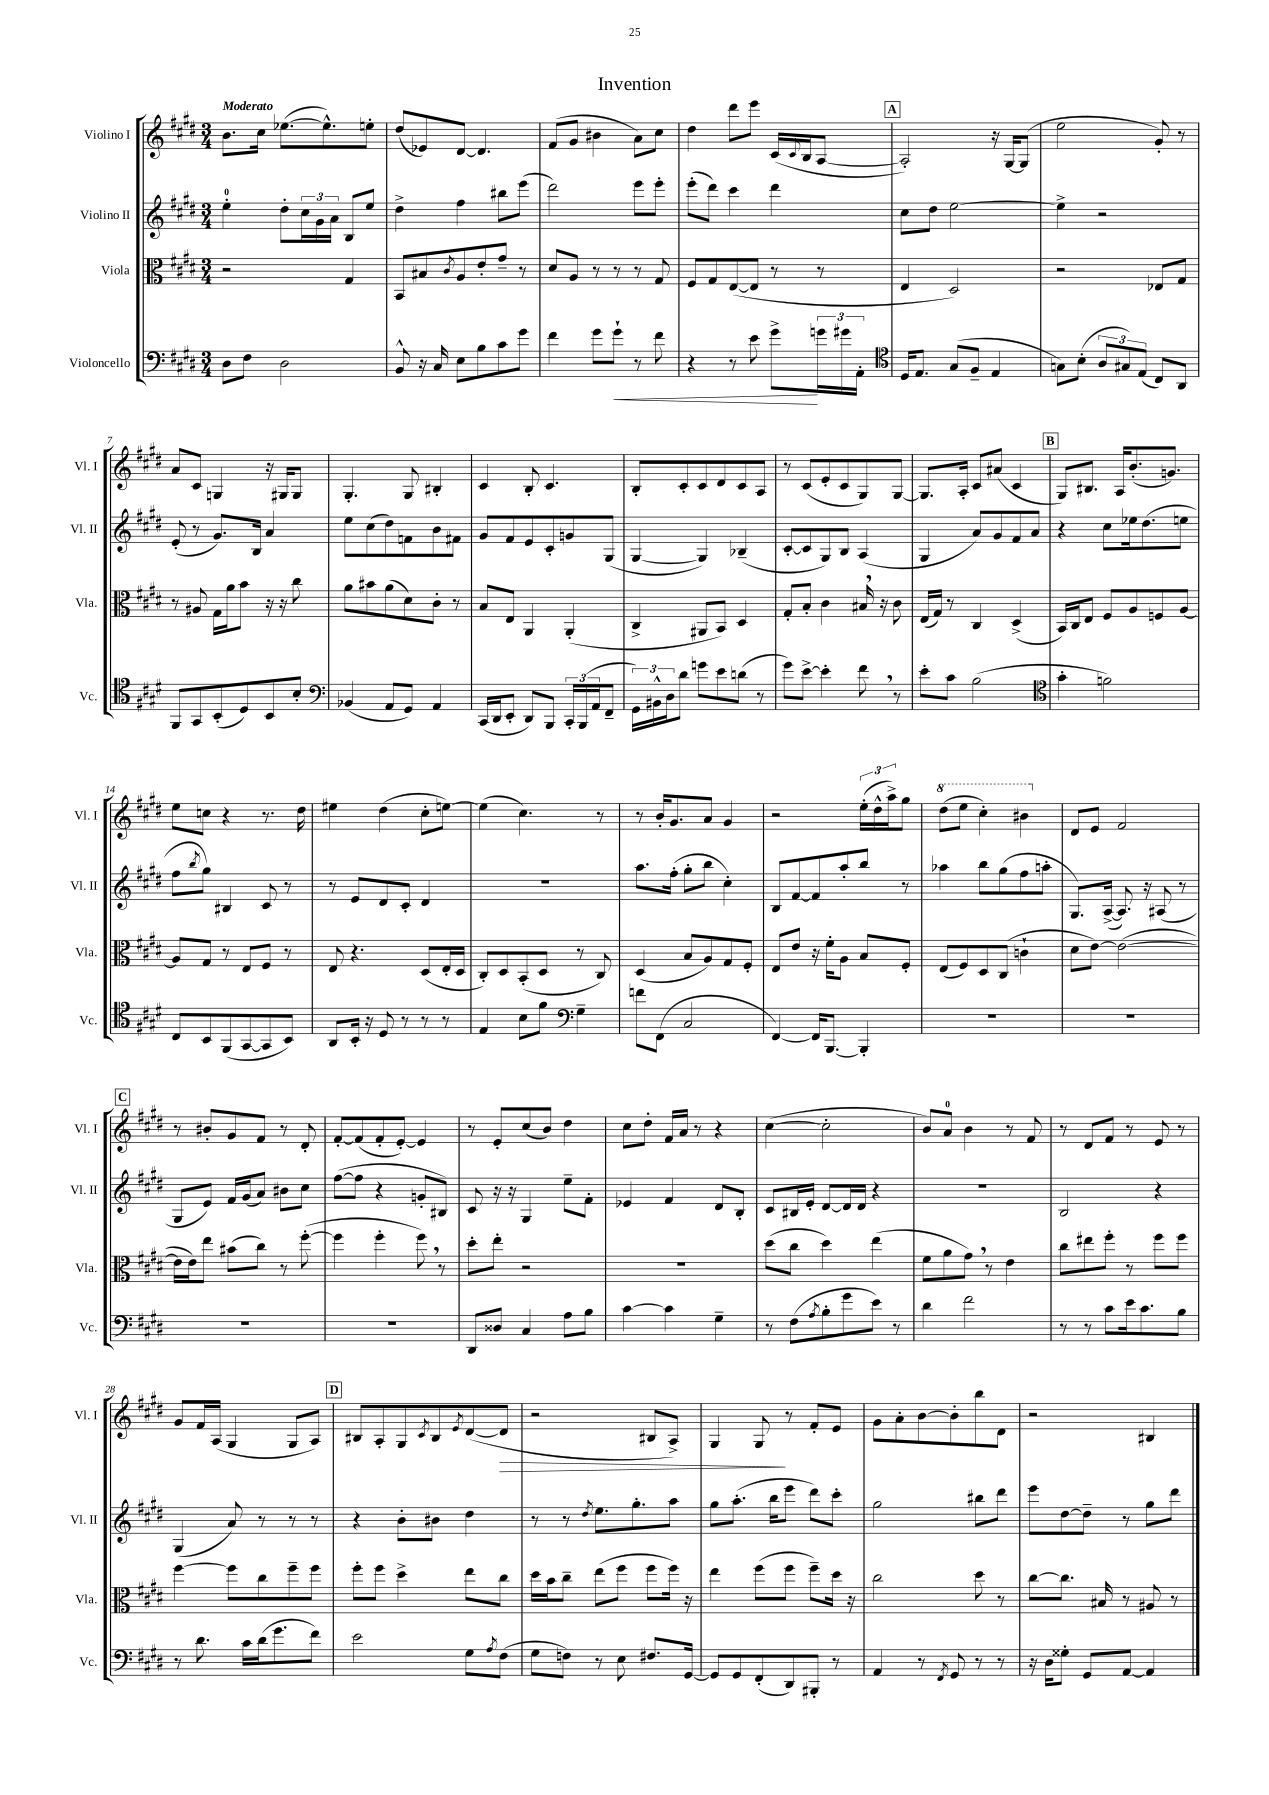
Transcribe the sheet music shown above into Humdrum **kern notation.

**kern	**dynam	**kern	**kern	**kern	**dynam
*part4	*part4	*part3	*part2	*part1	*part1
*staff4	*staff4	*staff3	*staff2	*staff1	*staff1
*I"Violoncello	*	*I"Viola	*I"Violino II	*I"Violino I	*
*I'Vc.	*	*I'Vla.	*I'Vl. II	*I'Vl. I	*
*clefF4	*	*clefC3	*clefG2	*clefG2	*
*k[f#c#g#d#]	*	*k[f#c#g#d#]	*k[f#c#g#d#]	*k[f#c#g#d#]	*
*M3/4	*	*M3/4	*M3/4	*M3/4	*
=1	=1	=1	=1	=1	=1
!	!	!	!	!LO:TX:a:B:t=Moderato	!
8D#\L	.	2r	4ee'\	8.b\L	.
8F#\J	.	.	.	.	.
.	.	.	.	16cc#\Jk	.
2D#\	.	.	8dd#'\L	([8.ee-X\L	.
.	.	.	24cc#\L	.	.
.	.	.	24g#\	.	.
.	.	.	.	8.ee-^^\])	.
.	.	.	24a\JJ	.	.
.	.	4G#/	8B/L	.	.
.	.	.	8ee/J	8een'\J	.
=2	=2	=2	=2	=2	=2
8BB^^/	.	8BB/L	4dd#^\	(8dd#/L	.
16r	.	8B#X/	.	8e-X/)	.
16C#/	.	.	.	.	.
.	.	8qc#/	.	.	.
8E\L	.	8A/	4ff#\	[8d#/J	.
8B\	.	8e'/	.	4.d#/]	.
8c#\	.	8g#~/J	8bb#X\L	.	.
8g#\J	.	8r	(8eee\J	.	.
=3	=3	=3	=3	=3	=3
4f#\	.	8d#/L	2ddd#\)	(8f#/L	.
.	.	8A/J	.	8g#/J	.
8g#\L	.	8r	.	4b#X\	.
!	!LO:HP:b	!	!	!	!
8g#`\J	<	8r	.	.	.
8r	.	8r	8eee\L	8a\L)	.
8f#\	.	8G#/	8eee'\J	8cc#\J	.
=4	=4	=4	=4	=4	=4
4r	.	8F#/L	(8eee'\L	4dd#\	.
.	.	8G#/	8ddd#\J)	.	.
8r	.	([8E/	4ccc#\	8ddd#\L	.
8e\	.	8E/J]	.	8eee\J	.
8g#^\L	.	8r	4ddd#\	(16c#/LL	.
.	.	.	.	8qqc#/	.
.	.	.	.	16B/J	.
24gn\L	[	8r	.	[8A/J	.
24g#X\	.	.	.	.	.
24AA'\JJ	.	.	.	.	.
!!LO:REH:place=s1:t=A
=5	=5	=5	=5	=5	=5
*clefC4	*	*	*	*	*
16D#/KL	.	4E/	8cc#\L	2A'/])	.
8.E/J	.	.	.	.	.
.	.	.	8dd#\J	.	.
(8G#/L	.	2D#/)	[2ee\	.	.
8F#~/J	.	.	.	.	.
4E/	.	.	.	16r	.
.	.	.	.	[16G#/KL	.
.	.	.	.	(8G#/J]	.
=6	=6	=6	=6	=6	=6
8Gn\L)	.	2r	4ee^\]	2ee\	.
(8B'\J	.	.	.	.	.
12A/L	.	.	2r	.	.
12G#X/)	.	.	.	.	.
(12E/J	.	.	.	.	.
8C#/L)	.	8E-X/L	.	8g#'/)	.
8AA/J	.	8G#/J	.	8r	.
!!LO:LB:g=z
=7	=7	=7	=7	=7	=7
8FF#/L	.	8r	(8e'/	8a/L	.
8GG#/	.	8A#X/	8r	8c#/J	.
(8BB'/	.	16G#\LL	8.g#/L)	4Gn/	.
.	.	16a\J	.	.	.
8D#/)	.	8b\J	.	.	.
.	.	.	16B/Jk	.	.
8BB/	.	16r	4a/	16r	.
.	.	16r	.	16G#X/KL	.
8B'/J	.	8cc#\	.	8G#/J	.
=8	=8	=8	=8	=8	=8
*clefF4	*	*	*	*	*
(4BB-X/	.	8a\L	8ee\L	4.G#'/	.
.	.	8b#X\	(8cc#\	.	.
8AA/L	.	(8a\	8dd#\)	.	.
8GG#/J)	.	8d#\)	8fn\	8G#/	.
4AA/	.	8c#'\J	8b\	4B#X'/	.
.	.	8r	8f#X\J	.	.
=9	=9	=9	=9	=9	=9
(16CC#/LL	.	8B/L	8g#/L	4c#/	.
16DD#/J	.	.	.	.	.
8EE'/J	.	8E/J	8f#/	.	.
8DD#/L)	.	4AA/	8e/	8B'/	.
8BBB/J	.	.	8c#'/	4.c#/	.
24CC#'/LL	.	(4AA'/	8gn/	.	.
(24BBB/	.	.	.	.	.
24AA/J	.	.	.	.	.
8FF#~/J	.	.	(8G#/J	.	.
=10	=10	=10	=10	=10	=10
24GG#\LL)	.	4C#^/	[4G#/	8B'/L	.
24BB#X^^\	.	.	.	.	.
24D#\J	.	.	.	.	.
8d#\J	.	.	.	8c#'/	.
8gn\L	.	8AA#X/L	4G#/])	8c#/	.
8e\	.	8BB/J)	.	8d#/	.
(8dn\J	.	4D#/	(4B-X~/	8c#/	.
8r	.	.	.	8A/J	.
=11	=11	=11	=11	=11	=11
8g#\L)	.	8G#'/L	[8c#'/L	8r	.
[8e^\J	.	8B'/J	8c#/]	(8c#/L	.
4e'\]	.	4c#\	8G#/)	8e'/	.
.	.	.	8B/J	8c#/	.
8f#,\	.	16B#X,/	(4A/	8G#/)	.
.	.	16r	.	.	.
8r	.	8c#\	.	[8G#/J	.
=12	=12	=12	=12	=12	=12
8e'\L	.	(16E/LL	4G#/	8.G#/L]	.
.	.	16G#/JJ)	.	.	.
8c#\J	.	8r	.	.	.
.	.	.	.	16A'/Jk	.
(2B\	.	4C#/	8a/L)	8c#/L	.
.	.	.	8g#/	(8a#X/J	.
.	.	(4D#^/	8f#/	4c#/	.
.	.	.	8a/J	.	.
!!LO:REH:place=s1:t=B
=13	=13	=13	=13	=13	=13
*clefC4	*	*	*	*	*
4g#'\	.	16BB/LL)	4r	8G#/L)	.
.	.	16C#/J	.	.	.
.	.	8E/J	.	8.B#X/J	.
2fn\)	.	8F#/L	8cc#\L	.	.
.	.	.	.	16A/KL	.
.	.	8A/	16ee-X\k	(8.b'/	.
.	.	.	(8.dd#\	.	.
.	.	8Fn/	.	.	.
.	.	.	.	8.gn/J)	.
.	.	[8A/J	8een\J	.	.
!!LO:LB:g=z
=14	=14	=14	=14	=14	=14
8C#/L	.	8A/L]	8ff#\L	8ee\L	.
.	.	.	8qbb/	.	.
8BB/	.	8G#/J	8gg#\J)	8ccn\J	.
(8FF#/	.	8r	4B#X/	4r	.
[8GG#/	.	8E/L	.	.	.
8GG#/]	.	8F#/J	8c#/	8.r	.
8BB/J)	.	8r	8r	.	.
.	.	.	.	16dd#\	.
=15	=15	=15	=15	=15	=15
8AA/L	.	8E/	8r	4ee#X\	.
16BB'/Jk	.	4.r	8e/L	.	.
16r	.	.	.	.	.
8D#/	.	.	8d#/	(4dd#\	.
8r	.	.	8c#'/J	.	.
8r	.	(8D#/L	4d#/	8cc#'\L	.
8r	.	16E'/L	.	[8een\J)	.
.	.	16D#/JJ	.	.	.
=16	=16	=16	=16	=16	=16
4E/	.	8C#'/L)	2.r	(4ee\]	.
.	.	8D#/	.	.	.
8B\L	.	(8BB'/	.	4.cc#\)	.
8f#\J	.	8D#/J	.	.	.
*clefF4	*	*	*	*	*
4G#~\	.	8r	.	.	.
.	.	8C#/)	.	8r	.
=17	=17	=17	=17	=17	=17
8fn\L	.	(4D#/	8.aa\L	8r	.
(8FF#\J	.	.	.	16b'/KL	.
.	.	.	(16ff#'\Jk	8.g#/	.
2C#/	.	8B/L	8gg#'\L	.	.
.	.	8A/)	8bb\J	8a/J	.
.	.	8G#/	4cc#'\)	4g#/	.
.	.	8F#'/J	.	.	.
=18	=18	=18	=18	=18	=18
[4FF#/)	.	8E/L	8B/L	2r	.
.	.	8e/J	[8f#/	.	.
16FF#/KL]	.	16r	8f#/]	.	.
[8.BBB/J	.	16f#'\KL	.	.	.
.	.	8A\J	8aa'/	.	.
4BBB'/]	.	8B/L	8bb/J	(24ee'\LL	.
.	.	.	.	24dd#^^\	.
.	.	.	.	24aa^\J)	.
.	.	8F#'/J	8r	8gg#\J	.
=19	=19	=19	=19	=19	=19
*	*	*	*	*8va	*
2.r	.	(8E/L	4aa-X\	(8ddd#\L	.
.	.	8F#/)	.	8eee\J	.
.	.	8D#/	8bb\L	4ccc#'\)	.
.	.	(8C#/J	(8gg#\	.	.
.	.	4cn`\	8ff#\	4bb#X\	.
.	.	.	8aan'\J	.	.
=20	=20	=20	=20	=20	=20
*	*	*	*	*X8va	*
2.r	.	8d#\L	8.G#/L)	8d#/L	.
.	.	[8e\J)	.	8e/J	.
.	.	.	([16A^/Jk	.	.
.	.	(2e\_	8.A/])	2f#/	.
.	.	.	16r	.	.
.	.	.	(8A#X/	.	.
.	.	.	8r	.	.
!!LO:LB:g=z
!!LO:REH:place=s1:t=C
=21	=21	=21	=21	=21	=21
2.r	.	16e\LL]	8G#/L	8r	.
.	.	16e\J)	.	.	.
.	.	8ee\J	8e/J)	8b#X'/L	.
.	.	(8b#X\L	16f#/LL	8g#/	.
.	.	.	(16g#/J	.	.
.	.	8cc#\J)	8a/J)	8f#/J	.
.	.	8r	8b#X\L	8r	.
.	.	([8ff#'\	8cc#\J	8d#'/	.
=22	=22	=22	=22	=22	=22
2.r	.	4ff#\]	([8ff#\L	[8f#'/L	.
.	.	.	8ff#\J]	(8f#/]	.
.	.	4ff#'\	4r	8f#'/	.
.	.	.	.	[8e'/J)	.
.	.	8ff#,\)	8gn'/L	4e/]	.
.	.	8r	8B#X/J)	.	.
=23	=23	=23	=23	=23	=23
8DD#/L	.	8dd#'\L	8c#/	8r	.
8D##X/J	.	8ee'\J	16r	8e'/L	.
.	.	.	16r	.	.
4C#/	.	2r	4G#/	(8cc#/	.
.	.	.	.	8b/J)	.
8A\L	.	.	8ee~\L	4dd#\	.
8B\J	.	.	8f#'\J	.	.
=24	=24	=24	=24	=24	=24
[4c#\	.	2.r	4e-X/	8cc#\L	.
.	.	.	.	8dd#'\J	.
4c#\]	.	.	4f#/	16f#/LL	.
.	.	.	.	16a/JJ	.
.	.	.	.	8r	.
4G#~\	.	.	8d#/L	4r	.
.	.	.	8B'/J	.	.
=25	=25	=25	=25	=25	=25
8r	.	(8dd#\L	8c#/L	([4cc#\	.
(8F#\L	.	8cc#\J	16B#X/L	.	.
.	.	.	16e'/JJ	.	.
8qA/	.	.	.	.	.
8B'\	.	4dd#\)	[8d#/L	2cc#'\]	.
8g#\	.	.	16d#/L]	.	.
.	.	.	16d#/JJ	.	.
8e\J)	.	(4ee\	4r	.	.
8r	.	.	.	.	.
=26	=26	=26	=26	=26	=26
4d#\	.	8f#\L	2.r	8b/L)	.
.	.	8a\	.	8a/J	.
2f#\	.	8g#,\J)	.	4b\	.
.	.	8r	.	.	.
.	.	4e\	.	8r	.
.	.	.	.	8f#/	.
=27	=27	=27	=27	=27	=27
8r	.	8cc#\L	2B/	8r	.
8r	.	8ee#X\	.	8d#/L	.
8c#\L	.	8ff#'\J	.	8f#/J	.
16e\k	.	8r	.	8r	.
8.c#\	.	.	.	.	.
.	.	8ff#\L	4r	8e/	.
8B\J	.	8ff#\J	.	8r	.
!!LO:LB:g=z
=28	=28	=28	=28	=28	=28
8r	.	[4ff#\	(4G#/	8g#/L	.
8.d#\	.	.	.	16f#/L	.
.	.	.	.	(16A/JJ	.
.	.	8ff#\L]	8a/)	4G#/	.
16c#\LL	.	.	.	.	.
(16d#\J	.	8cc#\	8r	.	.
8.g#\	.	.	.	.	.
.	.	8ff#~\	8r	8G#/L	.
8f#\J)	.	8ff#\J	8r	8A/J)	.
!!LO:REH:place=s1:t=D
=29	=29	=29	=29	=29	=29
2e\	.	8ff#'\L	4r	8B#X/L	.
.	.	8ff#\J	.	8A'/	.
.	.	4dd#^\	8b'\L	8G#/	.
.	.	.	.	8qc#/	.
.	.	.	8b#X\J	8B#/	.
.	.	.	.	8qe/	.
8G#\L	.	8ee\L	4dd#\	([8d#/	.
8qA/	.	.	.	.	.
!	!	!	!	!	!LO:HP:b
(8F#\J	.	8cc#\J	.	8d#/J]	>
=30	=30	=30	=30	=30	=30
8G#\L	.	16dd#\LL	8r	2r	.
.	.	16b\J	.	.	.
8Fn\J)	.	8cc#~\J	8r	.	.
.	.	.	8qdd#/	.	.
8r	.	(8ee\L	8.ee\L	.	.
8E\	.	8ff#\J	.	.	.
.	.	.	8.gg#'\	.	.
8.F#X/L	.	8ff#\L	.	8B#X/L	.
.	.	16ff#\Jk)	8aa\J	8A^/J)	.
[16GG#/Jk	.	16r	.	.	.
=31	=31	=31	=31	=31	=31
8GG#/L]	.	4ee\	8gg#\L	4G#/	.
8GG#/	.	.	(8.aa'\J	.	.
(8FF#'/	.	(8ff#\L	.	8G#/	.
.	.	.	16bb\KL	.	.
8DD#/)	.	8ff#\J	8eee\J	8r	]
8BBB#X'/J	.	8ff#~\L)	8ddd#\L)	8f#'/L	.
8r	.	16dd#\Jk	8ccc#'\J	8e/J	.
.	.	16r	.	.	.
=32	=32	=32	=32	=32	=32
4AA/	.	2cc#\	2gg#\	8g#\L	.
.	.	.	.	8a'\	.
8r	.	.	.	[8b\	.
8qFF#/	.	.	.	.	.
8GG#/	.	.	.	8b'\]	.
8r	.	8dd#\	8bb#X\L	8bb\	.
8r	.	8r	8ddd#\J	8d#\J	.
=33	=33	=33	=33	=33	=33
16r	.	[8cc#\L	8eee\L	2r	.
16D#\KL	.	.	.	.	.
8G##X'\J	.	8.cc#\J]	[8dd#\	.	.
8GG#/L	.	.	8dd#~\J]	.	.
.	.	16B#X/	.	.	.
[8AA/J	.	8r	8r	.	.
4AA/]	.	8A#X/	8gg#\L	4B#X/	.
.	.	8r	8ddd#\J	.	.
==	==	==	==	==	==
*-	*-	*-	*-	*-	*-
